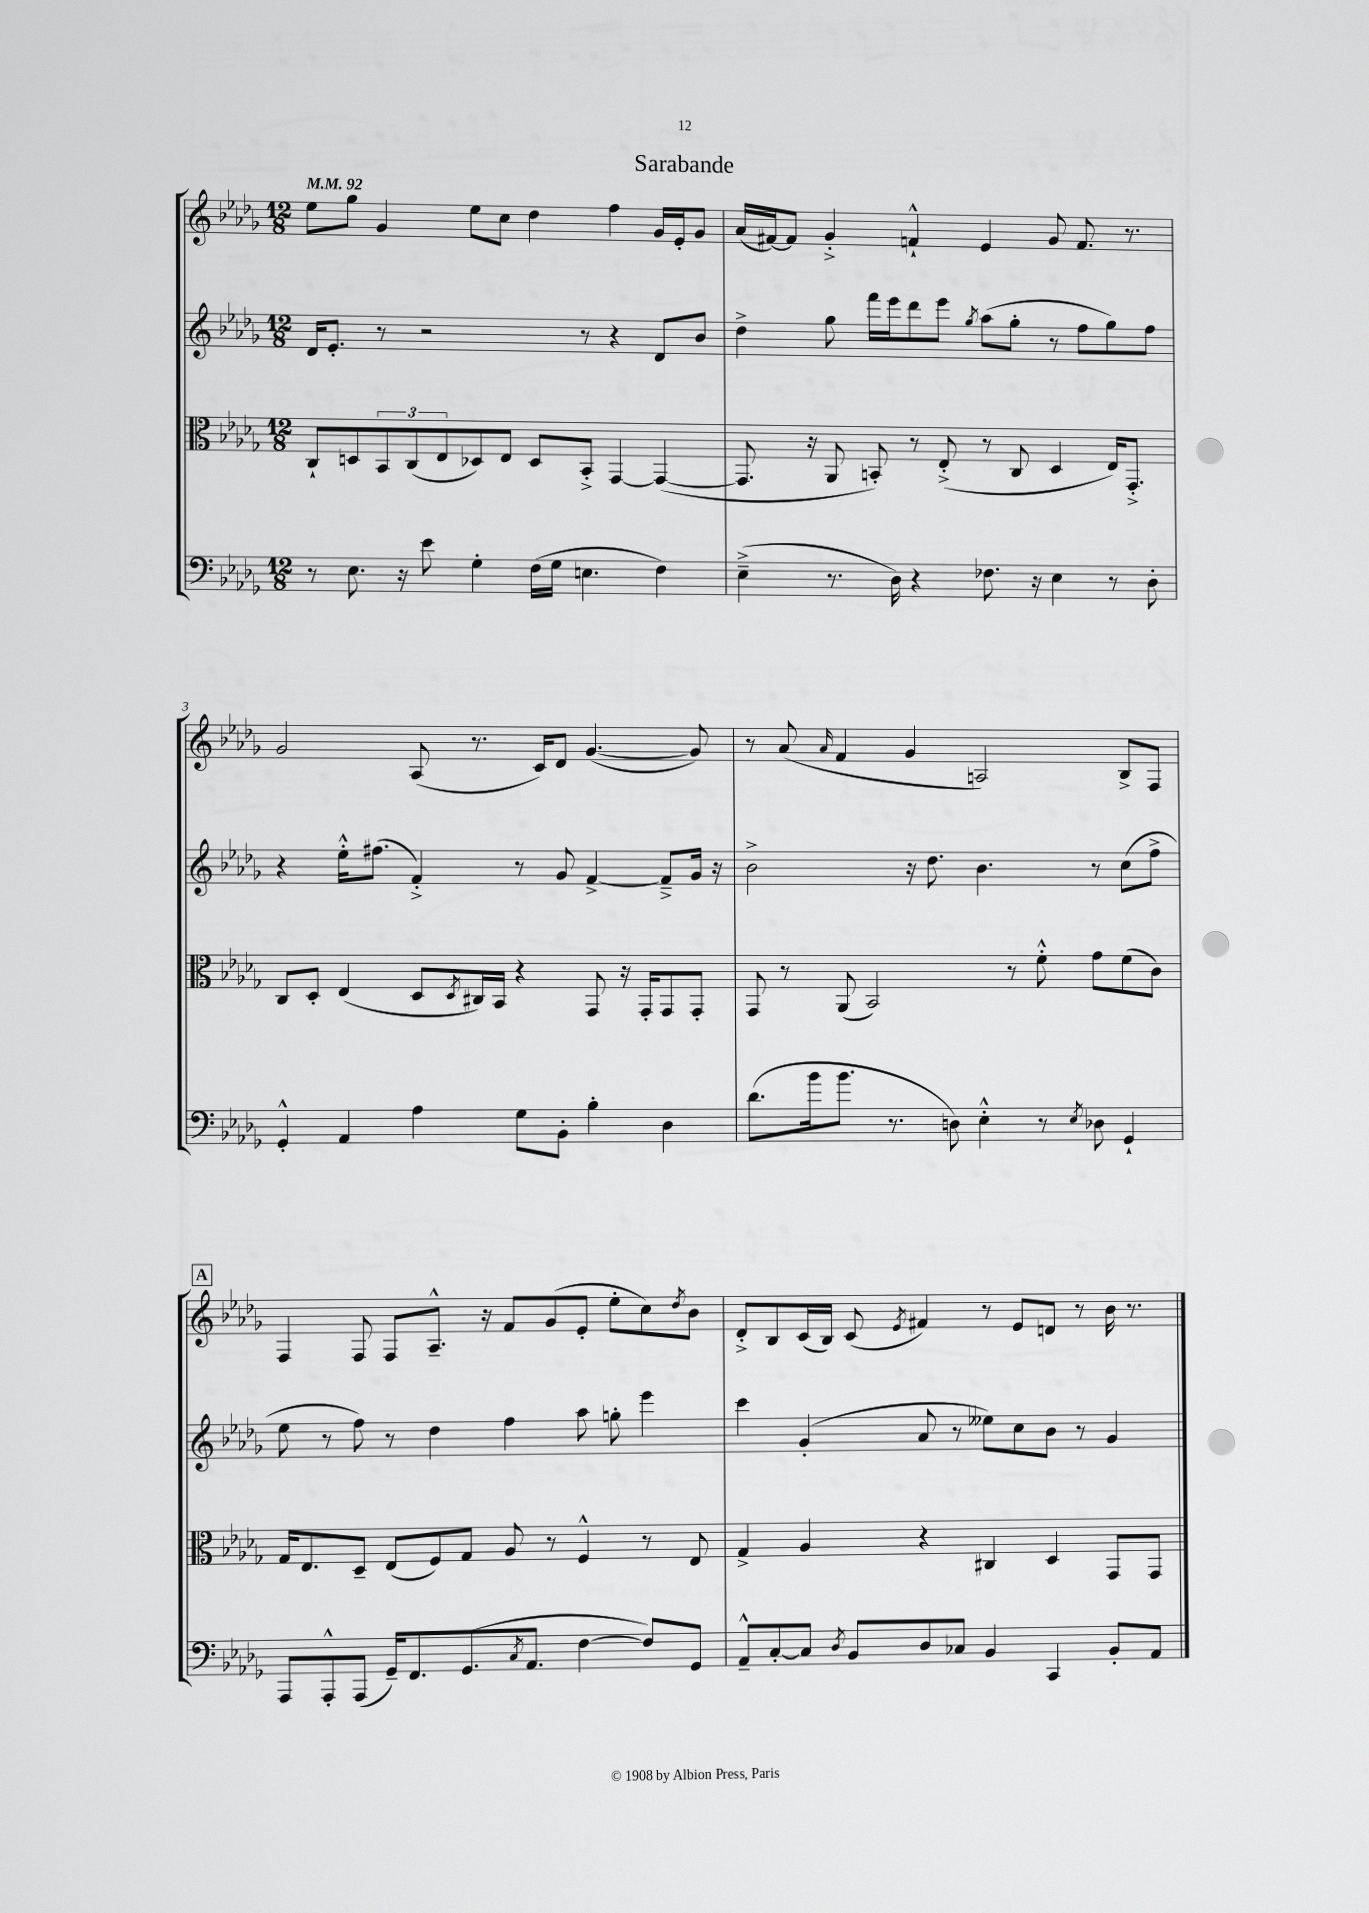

**kern	**kern	**kern	**kern
*staff4	*staff3	*staff2	*staff1
*clefF4	*clefC3	*clefG2	*clefG2
*k[b-e-a-d-g-]	*k[b-e-a-d-g-]	*k[b-e-a-d-g-]	*k[b-e-a-d-g-]
*M12/8	*M12/8	*M12/8	*M12/8
*MM92	*MM92	*MM92	*MM92
8r	8C`	16d-	8ee-
.	.	8.e-'	.
8.E-	8D	.	8gg-
.	12BB-	8r	4g-
16r	.	.	.
.	(12C	.	.
8e-	.	2r	.
.	12E-	.	.
4G-'	8D-)	.	8ee-
.	8E-	.	8cc
(16F	8D-	.	4dd-
16G-	.	.	.
4.E	8BB-'^	8r	.
.	[4GG-	4r	4ff
4F)	(4GG-_	8d-	16g-
.	.	.	16e-'
.	.	8b-	8g-
=	=	=	=
(4E-~^	8.GG-]	4dd-^	(16a-
.	.	.	[16f#)
.	.	.	8f#]
.	16r	.	.
8.r	8AA-	8gg-	4g-'^
.	8BB')	16fff	.
16D-)	.	16eee-	.
4r	8r	8ddd-	4f`^^
.	(8E-'^	8eee-	.
.	.	8qgg-	.
8.F-	8r	(8aa-	4e-
.	8C	8gg-'	.
16r	.	.	.
4E-	4D-	8r	8g-
.	.	8ff	8.f
8r	16E-)	8gg-)	.
.	8.GG-'^	.	8.r
8D-'	.	8ff	.
=	=	=	=
4GG-'^^	8C	4r	2g-
.	8D-'	.	.
4AA-	(4E-	16ee-'^^	.
.	.	(8.ff#	.
4A-	8D-	4f'^)	(8A-
.	8qD-	.	.
.	16C#)	.	8.r
.	16BB-	.	.
8G-	4r	8r	.
.	.	.	16c)
8BB-'	.	8g-	8d-
4B-'	8GG-	[4f^	([4.g-
.	16r	.	.
.	16GG-'	.	.
4D-	8GG-	8f~^]	.
.	8GG-'	16g-	8g-])
.	.	16r	.
=	=	=	=
(8.d-	8GG-	2b-^	8r
.	8r	.	(8a-
16b-	.	.	.
.	.	.	16qqa-
8.b-	(8AA-	.	4f
.	2BB-)	.	.
8.r	.	.	.
.	.	16r	4g-
.	.	8.dd-	.
8D)	.	.	.
4E-'^^	.	4.b-	2A)
.	8r	.	.
8r	8f'^^	.	.
8qE-	.	.	.
8D-	8g-	8r	.
4GG-`	(8f	(8cc	8B-^
.	8c)	8ff^	8F
=	=	=	=
8AAA-	16G-	8ee-	4F
.	8.E-	.	.
8AAA-'^^	.	8r	.
(8AAA-	8D-~	8ff)	8F
16GG-~)	(8E-	8r	8F
8.FF	.	.	.
.	8F)	4dd-	8.A-~^^
(8.GG-	8G-	.	.
.	.	.	16r
.	8A-	4ff	8f
8qC	.	.	.
8.AA-	.	.	.
.	8r	.	(8g-
[4F	4F^^	8aa-	8e-'
.	.	8gg'	8ee-'
8F])	8r	4eee-	8cc)
.	.	.	8qdd-
8GG-	8E-	.	8b-
=	=	=	=
8AA-~^^	4G-^	4ccc	8d-'^
[8C'	.	.	8B-
8C]	4A-	(4g-'	(16c
.	.	.	16B-)
8qD-	.	.	.
8BB-	.	.	(8c
.	.	.	8qe-
8D-	4r	8a-	4f#)
8C-	.	8r	.
4BB-	4C#	8ee--)	8r
.	.	8cc	8e-
4CC	4D-	8b-	8d
.	.	8r	8r
8BB-'	8GG-	4g-	16b-
.	.	.	8.r
8AA-	8GG-	.	.
==	==	==	==
*-	*-	*-	*-
